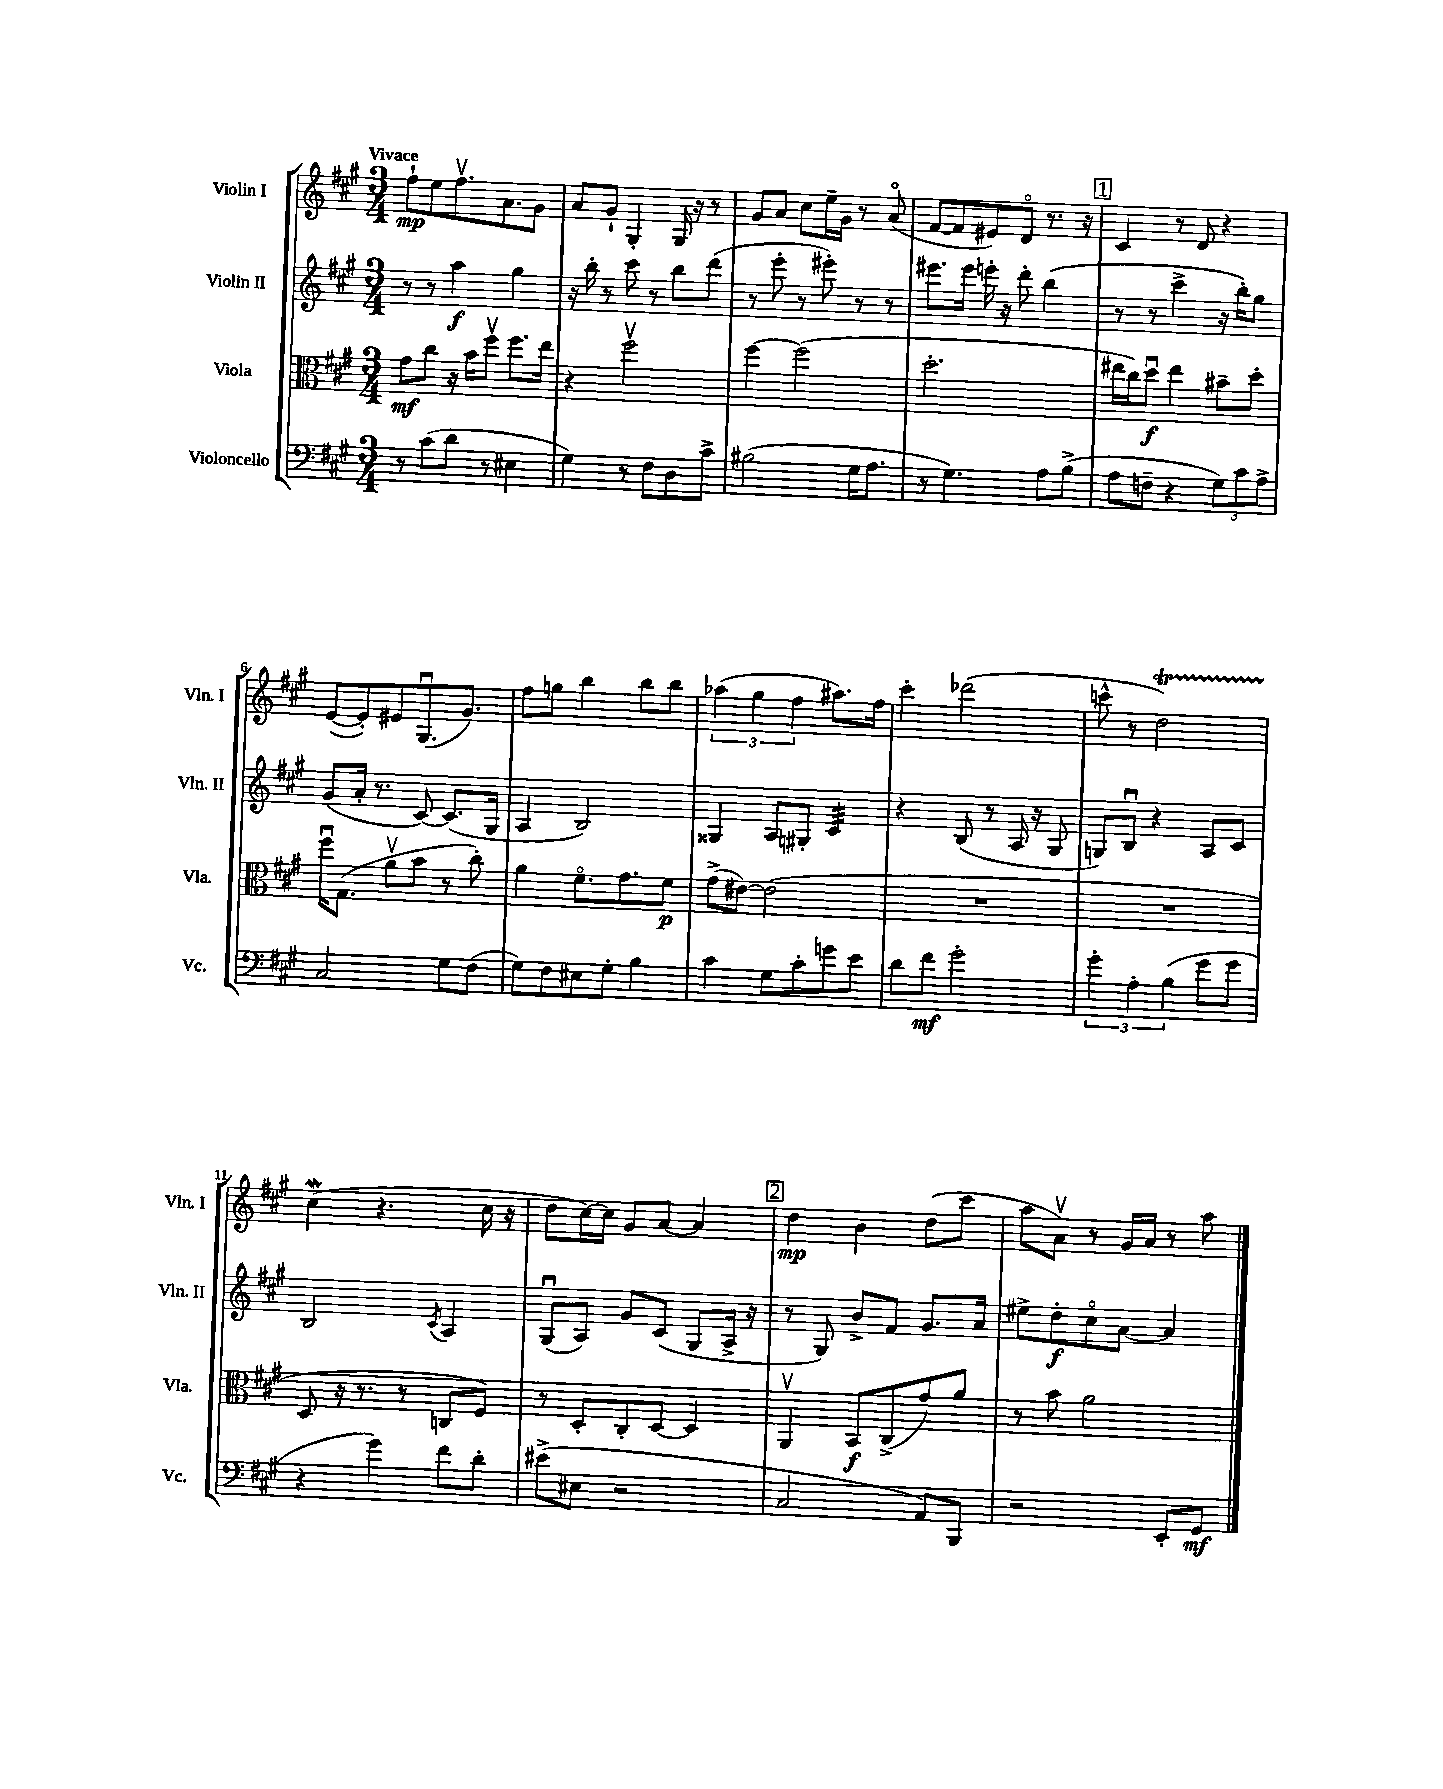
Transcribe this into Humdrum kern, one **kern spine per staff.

**kern	**dynam	**kern	**dynam	**kern	**dynam	**kern	**dynam
*part4	*part4	*part3	*part3	*part2	*part2	*part1	*part1
*staff4	*staff4	*staff3	*staff3	*staff2	*staff2	*staff1	*staff1
*I"Violoncello	*	*I"Viola	*	*I"Violin II	*	*I"Violin I	*
*I'Vc.	*	*I'Vla.	*	*I'Vln. II	*	*I'Vln. I	*
*clefF4	*	*clefC3	*	*clefG2	*	*clefG2	*
*k[f#c#g#]	*	*k[f#c#g#]	*	*k[f#c#g#]	*	*k[f#c#g#]	*
*M3/4	*	*M3/4	*	*M3/4	*	*M3/4	*
=1	=1	=1	=1	=1	=1	=1	=1
!	!	!	!	!	!	!LO:TX:a:B:t=Vivace	!
8r	.	8g#\L	mf	8r	.	8ff#`\L	mp
(8c#\L	.	8cc#\J	.	8r	.	8ee\	.
8d\J	.	16r	.	4aa\	f	8.ff#v\	.
.	.	16b\KL	.	.	.	.	.
8r	.	8ff#v\J	.	.	.	.	.
.	.	.	.	.	.	8.a\	.
4E#X\	.	8.ff#\L	.	4gg#\	.	.	.
.	.	.	.	.	.	8g#\J	.
.	.	16ee\Jk	.	.	.	.	.
=2	=2	=2	=2	=2	=2	=2	=2
4G#\)	.	4r	.	16r	.	8a/L	.
.	.	.	.	16bb'\	.	.	.
.	.	.	.	8r	.	8g#`/J	.
8r	.	2ff#v\	.	8ccc#\	.	4G#'/	.
8F#\L	.	.	.	8r	.	.	.
8D\	.	.	.	8bb\L	.	16G#/	.
.	.	.	.	.	.	16r	.
8c#^\J	.	.	.	(8ddd\J	.	8r	.
=3	=3	=3	=3	=3	=3	=3	=3
(2B#X\	.	[4ff#\	.	8r	.	8g#/L	.
.	.	.	.	8eee'\	.	8a/J	.
.	.	(2ff#\]	.	8r	.	8cc#\L	.
.	.	.	.	8eee#X'\)	.	16ee~\L	.
.	.	.	.	.	.	16g#\JJ	.
16G#\KL	.	.	.	8r	.	8r	.
8.A\J	.	.	.	.	.	.	.
.	.	.	.	8r	.	(8a/	.
=4	=4	=4	=4	=4	=4	=4	=4
8r	.	2.dd'\	.	8.eee#X\L	.	[8f#/L	.
4.G#\)	.	.	.	.	.	8f#/]	.
.	.	.	.	16eee#\Jk	.	.	.
.	.	.	.	16eeen'\	.	8e#X/)	.
.	.	.	.	16r	.	.	.
.	.	.	.	8ddd'\	.	8d/J	.
8A\L	.	.	.	(4bb\	.	8.r	.
(8B^\J	.	.	.	.	.	.	.
.	.	.	.	.	.	16r	.
!!LO:REH:place=s1:t=1
=5	=5	=5	=5	=5	=5	=5	=5
8A\L	.	16ee#X\LL	.	8r	.	4c#/	.
.	.	16cc#\J)	.	.	.	.	.
8Fn~\J	.	8ddu\J	f	8r	.	.	.
4r	.	4ee#\	.	4ccc#^\	.	8r	.
.	.	.	.	.	.	8d/	.
12G#\L)	.	8b#X~\L	.	16r	.	4r	.
.	.	.	.	16bb'\KL)	.	.	.
12c#\	.	.	.	.	.	.	.
.	.	8dd'\J	.	8gg#\J	.	.	.
12A^\J	.	.	.	.	.	.	.
!!LO:LB:g=z
=6	=6	=6	=6	=6	=6	=6	=6
2C#/	.	16ff#u\KL	.	(8g#/L	.	([8e/L	.
.	.	(8.G#\J	.	.	.	.	.
.	.	.	.	16a'/Jk	.	8e'/])	.
.	.	.	.	8.r	.	.	.
.	.	8av\L	.	.	.	8e#X/	.
.	.	8b\J	.	[8c#/)	.	(8.G#u/	.
8G#\L	.	8r	.	(8.c#/L]	.	.	.
.	.	.	.	.	.	8.g#/J)	.
(8F#\J	.	8cc#'\)	.	.	.	.	.
.	.	.	.	16G#/Jk	.	.	.
=7	=7	=7	=7	=7	=7	=7	=7
8G#\L)	.	4a\	.	4A/	.	8ff#\L	.
8F#\	.	.	.	.	.	8ggn\J	.
8E#X\	.	8.f#\L	.	2B/)	.	4bb\	.
8G#'\J	.	.	.	.	.	.	.
.	.	8.g#\	.	.	.	.	.
4B\	.	.	.	.	.	8bb\L	.
.	.	8f#\J	p	.	.	8bb\J	.
=8	=8	=8	=8	=8	=8	=8	=8
4c#\	.	(8g#^\L	.	4G##X/	.	(6aa-X\	.
.	.	[8e#X\J)	.	.	.	.	.
.	.	.	.	.	.	6gg#\	.
8G#\L	.	(2e#\]	.	8A/L	.	.	.
.	.	.	.	.	.	6ff#\	.
8c#'\	.	.	.	8G#X'/J	.	.	.
*	*	*	*	*tremolo	*	*	*
8gn\	.	.	.	32c#/LLL	.	8.aa#X\L)	.
.	.	.	.	32c#/	.	.	.
.	.	.	.	32c#/	.	.	.
.	.	.	.	32c#/	.	.	.
8e\J	.	.	.	32c#/	.	.	.
.	.	.	.	32c#/	.	.	.
.	.	.	.	32c#/	.	16ff#\Jk	.
.	.	.	.	32c#/JJJ	.	.	.
*	*	*	*	*Xtremolo	*	*	*
=9	=9	=9	=9	=9	=9	=9	=9
8d\L	.	2.r	.	4r	.	4ccc#'\	.
8f#\J	mf	.	.	.	.	.	.
2g#'\	.	.	.	(8B/	.	(2ddd-X\	.
.	.	.	.	8r	.	.	.
.	.	.	.	16A/	.	.	.
.	.	.	.	16r	.	.	.
.	.	.	.	8G#/	.	.	.
=10	=10	=10	=10	=10	=10	=10	=10
6g#'\	.	2.r	.	8Gn/L)	.	8cccn^^\	.
.	.	.	.	8Bu/J	.	8r	.
6A'\	.	.	.	.	.	.	.
.	.	.	.	4r	.	2ddT\)	.
(6B\	.	.	.	.	.	.	.
8g#\L	.	.	.	8A/L	.	.	.
8g#\J	.	.	.	8c#/J	.	.	.
!!LO:LB:g=z
=11	=11	=11	=11	=11	=11	=11	=11
4r	.	8D/	.	2B/	.	(4cc#W\	.
.	.	16r	.	.	.	.	.
.	.	8.r	.	.	.	.	.
4g#\)	.	.	.	.	.	4.r	.
.	.	8r	.	.	.	.	.
.	.	.	.	8qc#/	.	.	.
8f#\L	.	8Cn/L	.	4A/	.	.	.
8d'\J	.	8F#/J)	.	.	.	16cc#\	.
.	.	.	.	.	.	16r	.
=12	=12	=12	=12	=12	=12	=12	=12
(8e#X^\L	.	8r	.	(8G#u/L	.	8dd\L	.
8E#X\J	.	8D'/L	.	8A/J)	.	[16cc#\L)	.
.	.	.	.	.	.	16cc#\JJ]	.
2r	.	8C#'/	.	8g#/L	.	8g#/L	.
.	.	[8D/J	.	(8c#/J	.	[8a/J	.
.	.	4D/]	.	8G#/L	.	4a/]	.
.	.	.	.	16A^/Jk	.	.	.
.	.	.	.	16r	.	.	.
!!LO:REH:place=s1:t=2
=13	=13	=13	=13	=13	=13	=13	=13
2C#/	.	4AAv/	.	8r	.	4dd\	mp
.	.	.	.	8G#/)	.	.	.
.	.	8BB/L	f	8b^/L	.	4b\	.
.	.	(8C#^/	.	8f#/J	.	.	.
8AA/L)	.	8g#/)	.	8.g#/L	.	(8dd\L	.
8BBB/J	.	8a/J	.	.	.	8ccc#\J	.
.	.	.	.	16a/Jk	.	.	.
=14	=14	=14	=14	=14	=14	=14	=14
2r	.	8r	.	8ee#X^\L	.	8aa\L	.
.	.	8b\	.	8dd'\	f	8av\J)	.
.	.	2a\	.	8cc#\	.	8r	.
.	.	.	.	[8a\J	.	16g#/LL	.
.	.	.	.	.	.	16a/JJ	.
8EE'/L	.	.	.	4a/]	.	8r	.
8GG#/J	mf	.	.	.	.	8aa\	.
==	==	==	==	==	==	==	==
*-	*-	*-	*-	*-	*-	*-	*-
